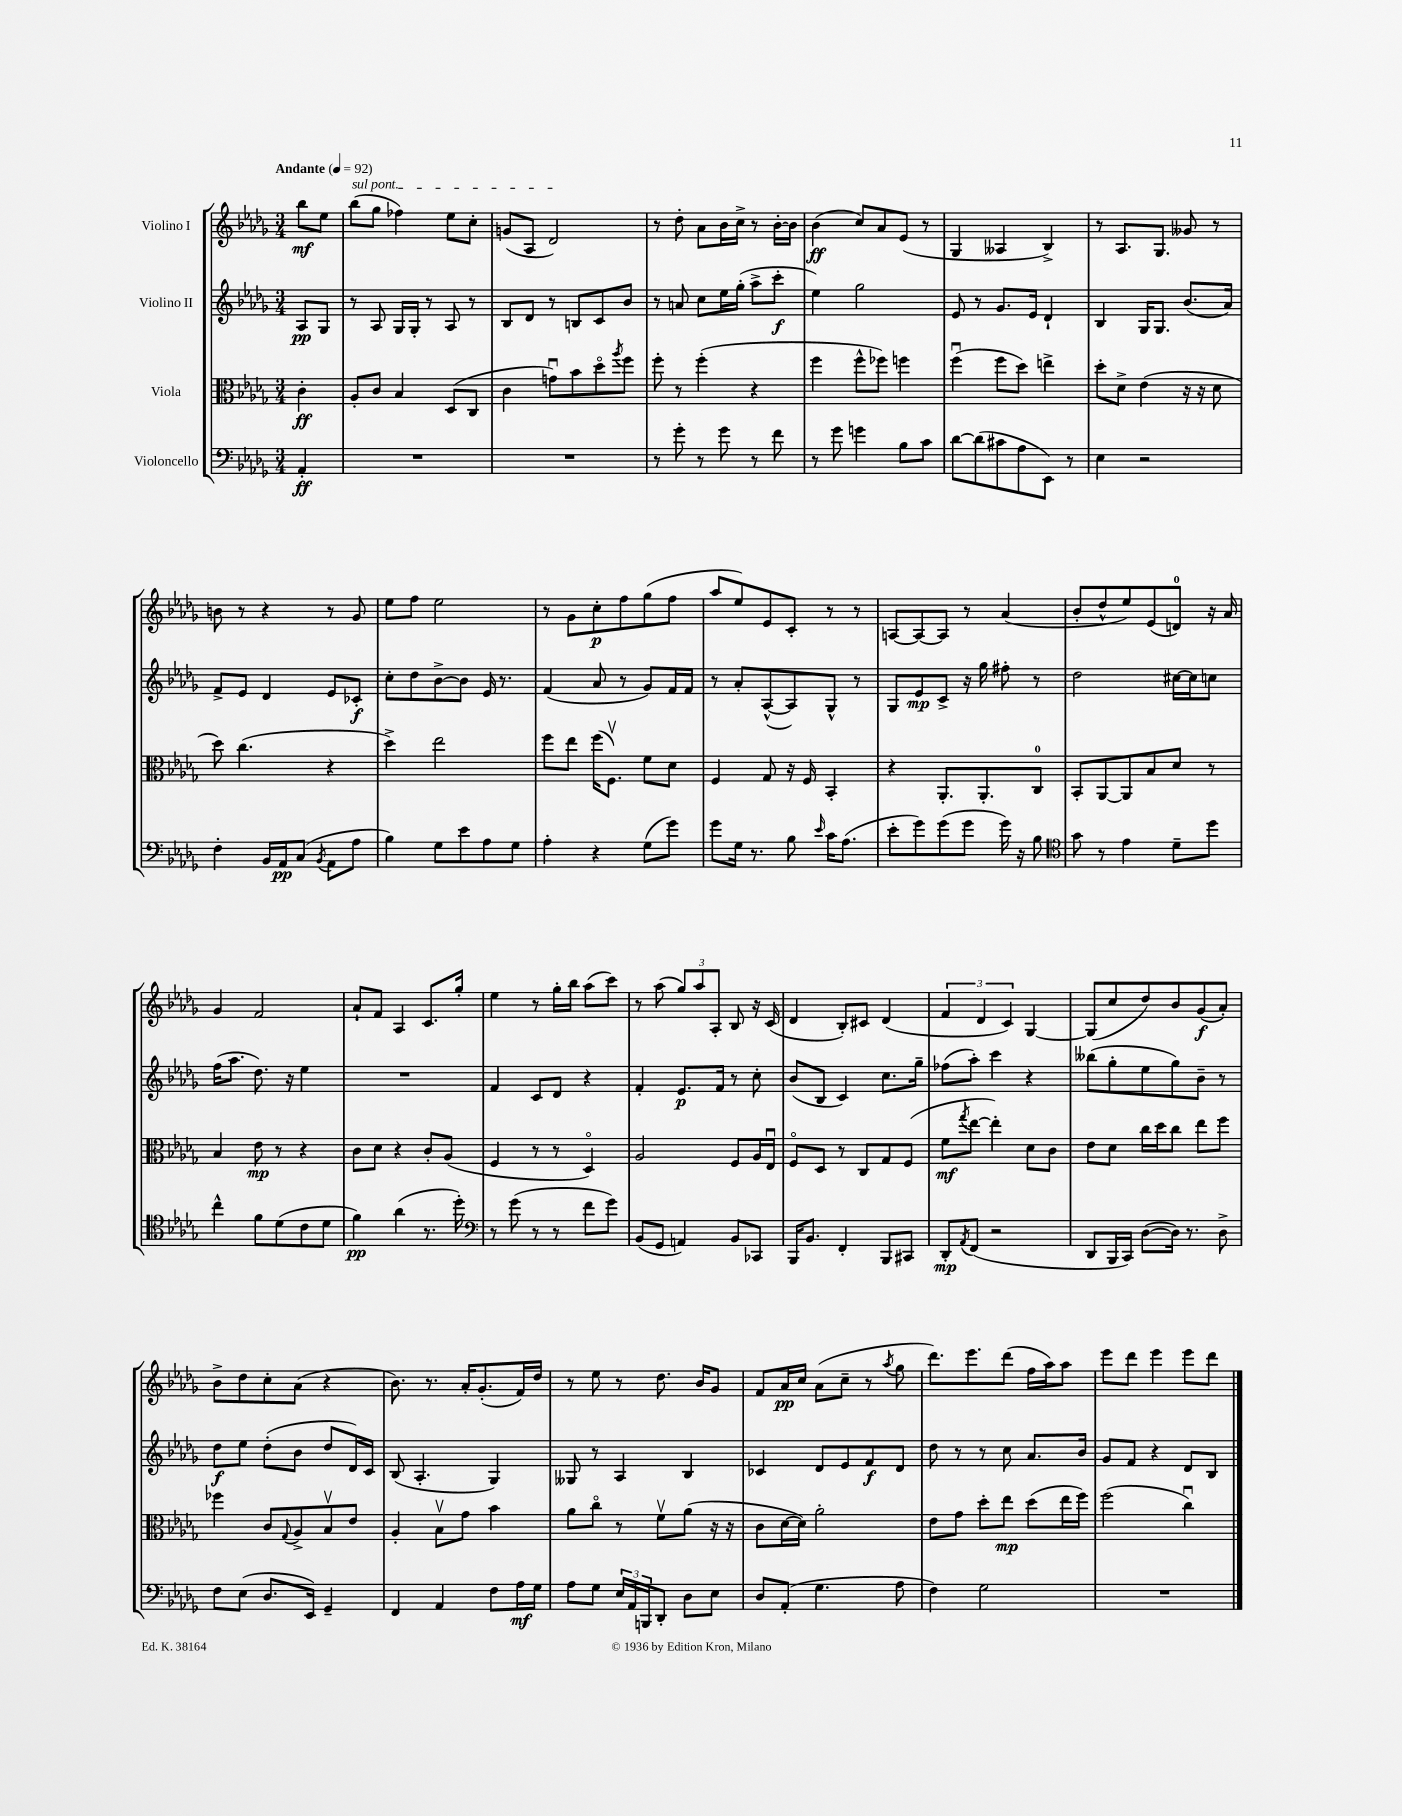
<<
\new StaffGroup <<
\new Staff = "s0" \with { instrumentName = "Violino I" } {
    \clef treble \key des \major \numericTimeSignature \time 3/4 \partial 4 \tempo "Andante" 4 = 92
    bes''8\mf ees''8 |
    \once \override TextSpanner.bound-details.left.text = \markup { \italic "sul pont." } bes''8\startTextSpan( ges''8 fes''4) ees''8 c''8-. |
    g'8( aes8 des'2\stopTextSpan) |
    r8 des''8-. aes'8 bes'16 c''16-> r8 bes'16~-. bes'16 |
    bes'4\ff( c''8) aes'8 ees'8( r8 |
    ges4 aeses4 bes4->) |
    r8 aes8. ges8. geses'8 r8 |
    b'8 r8 r4 r8 ges'8 |
    ees''8 f''8 ees''2 |
    r8 ges'8 c''8-.\p f''8 ges''8( f''8 |
    aes''8 ees''8) ees'8 c'8-. r8 r8 |
    a8~ a8~ a8 r8 aes'4( |
    bes'8-. des''8-^ ees''8) ees'8( d'8-0) r16 aes'16 |
    ges'4 f'2 |
    aes'8-! f'8 aes4 c'8. ges''16-. |
    ees''4 r8 ges''16-. bes''16 aes''8( c'''8) |
    r8 aes''8( \tuplet 3/2 { ges''8) aes''8 aes8-. } bes8 r16 c'16( |
    des'4 bes8-.) cis'8 des'4( |
    \tuplet 3/2 { f'4 des'4 c'4) } ges4~ |
    ges8( c''8 des''8) bes'8 ges'8\f( aes'8-.) |
    bes'8-> des''8 c''8-. aes'8( r4 |
    bes'8.) r8. aes'16-. ges'8.-.( f'16) des''16 |
    r8 ees''8 r8 des''8. bes'16 ges'8 |
    f'8 aes'16\pp c''16 aes'8( c''8-- r8 \acciaccatura { aes''8 } ges''8 |
    des'''8.) ees'''8. des'''8( f''16 aes''16) aes''8 |
    ees'''8 des'''8 ees'''4 ees'''8 des'''8 \bar "|." |
}
\new Staff = "s1" \with { instrumentName = "Violino II" } {
    \clef treble \key des \major \numericTimeSignature \time 3/4 \partial 4
    aes8\pp ges8 |
    r8 aes8 ges16 ges16-. r8 aes8 r8 |
    bes8 des'8 r8 b8 c'8 bes'8 |
    r8 a'8 c''8 ees''16 ges''16-.( aes''8-> c'''8-.\f |
    ees''4) ges''2 |
    ees'8 r8 ges'8. ees'16 des'4-! |
    bes4 ges16 ges8. bes'8.( aes'16) |
    f'8-> ees'8 des'4 ees'8 ces'8-.\f |
    c''8-. des''8 bes'8~-> bes'8 ees'16 r8. |
    f'4( aes'8 r8 ges'8) f'16 f'16 |
    r8 aes'8-. aes8~-^( aes8) ges8-^ r8 |
    ges8 ees'8\mp c'8-> r16 ges''16 fis''8-. r8 |
    des''2 cis''16~ cis''16 c''8 |
    f''16( aes''8. des''8.) r16 ees''4 |
    R2. |
    f'4 c'8 des'8 r4 |
    f'4-. ees'8.\p f'16 r8 c''8-. |
    bes'8( bes8 c'4) c''8. ges''16-- |
    fes''8( aes''8-.) c'''4 r4 |
    beses''8( ges''8-. ees''8 ges''8) bes'8-- r8 |
    des''8\f ees''8 des''8-.( bes'8 des''8 des'16) c'16 |
    bes8( aes4.-. ges4) |
    geses8 r8 aes4 bes4 |
    ces'4 des'8 ees'8 f'8\f des'8 |
    des''8 r8 r8 c''8 aes'8. bes'16 |
    ges'8 f'8 r4 des'8 bes8 \bar "|." |
}
\new Staff = "s2" \with { instrumentName = "Viola" } {
    \clef alto \key des \major \numericTimeSignature \time 3/4 \partial 4
    c'4-.\ff |
    aes8-. c'8 bes4 des8( c8 |
    c'4 g'8\downbow) bes'8 des''8\flageolet \acciaccatura { aes''8 } f''8 |
    f''8-. r8 f''4-.( r4 |
    f''4 f''8-^ fes''8) f''4 |
    f''4\downbow( f''8 des''8) e''4-> |
    des''8-. des'8-> ees'4( r16 r16 des'8 |
    des''8) c''4.( r4 |
    des''4->) ees''2 |
    f''8 ees''8 f''16( f8.\upbow) f'8 des'8 |
    f4 ges8 r16 f16 bes,4-. |
    r4 aes,8.-. aes,8.-. c8-0 |
    bes,8-. aes,8~ aes,8 bes8 des'8 r8 |
    bes4 ees'8\mp r8 r4 |
    c'8 des'8 r4 c'8-. aes8( |
    f4 r8 r8 des4\flageolet) |
    aes2 f8 aes16 ees16\downbow |
    f8\flageolet des8 r8 c8 ges8 f8( |
    f'8\mf \acciaccatura { ges''8 } ees''8~ ees''4-.) des'8 c'8 |
    ees'8 des'8 c''16 des''16 c''8 ees''8 f''8 |
    fes''4 c'8 \appoggiatura { ges8 } aes8-> bes8\upbow ees'8 |
    aes4-. bes8\upbow ges'8 bes'4 |
    aes'8 c''8\flageolet r8 f'8\upbow aes'8( r16 r16 |
    c'8 des'16~ des'16) aes'2-. |
    ees'8 ges'8 des''8-. ees''8\mp des''8( ees''16 f''16) |
    f''2( c''4\downbow) \bar "|." |
}
\new Staff = "s3" \with { instrumentName = "Violoncello" } {
    \clef bass \key des \major \numericTimeSignature \time 3/4 \partial 4
    aes,4-.\ff |
    R2. |
    R2. |
    r8 ges'8-. r8 ges'8 r8 f'8 |
    r8 ges'8 g'4 bes8 c'8 |
    des'8~ des'8( cis'8 aes8 ees,8) r8 |
    ees4 r2 |
    f4-. bes,16 aes,16\pp c8( \acciaccatura { bes,8 } aes,8 aes8 |
    bes4) ges8 ees'8 aes8 ges8 |
    aes4-. r4 ges8( ges'8) |
    ges'8 ges16 r8. bes8 \grace { ees'16 } c'16 aes8.( |
    ees'8-. ges'8) ges'8( ges'8 ges'16) r16 bes8 |
    \clef tenor ges'8 r8 ees'4 des'8-- des''8 |
    c''4-^ f'8 des'8( c'8 des'8 |
    f'4\pp) aes'4( r8. des''16-.) |
    \clef bass r8 ges'8( r8 r8 f'8 ges'8) |
    bes,8( ges,8 a,4) bes,8 ces,8 |
    bes,,16 bes,8. f,4-. bes,,8 cis,8 |
    des,8-.\mp \acciaccatura { aes,8 } f,8( r2 |
    des,8 bes,,16 c,16) des8~( des16) r8. des8-> |
    f8 ees8( des8. ees,16) ges,4-- |
    f,4 aes,4 f8 aes16\mf ges16 |
    aes8 ges8 \tuplet 3/2 { ees16 aes,16 b,,16 } des,8-. des8 ees8 |
    des8 aes,8-.( ges4. aes8 |
    f4) ges2 |
    R2. \bar "|." |
}
>>
>>
\layout { \context { \Score \remove "Bar_number_engraver" } }
